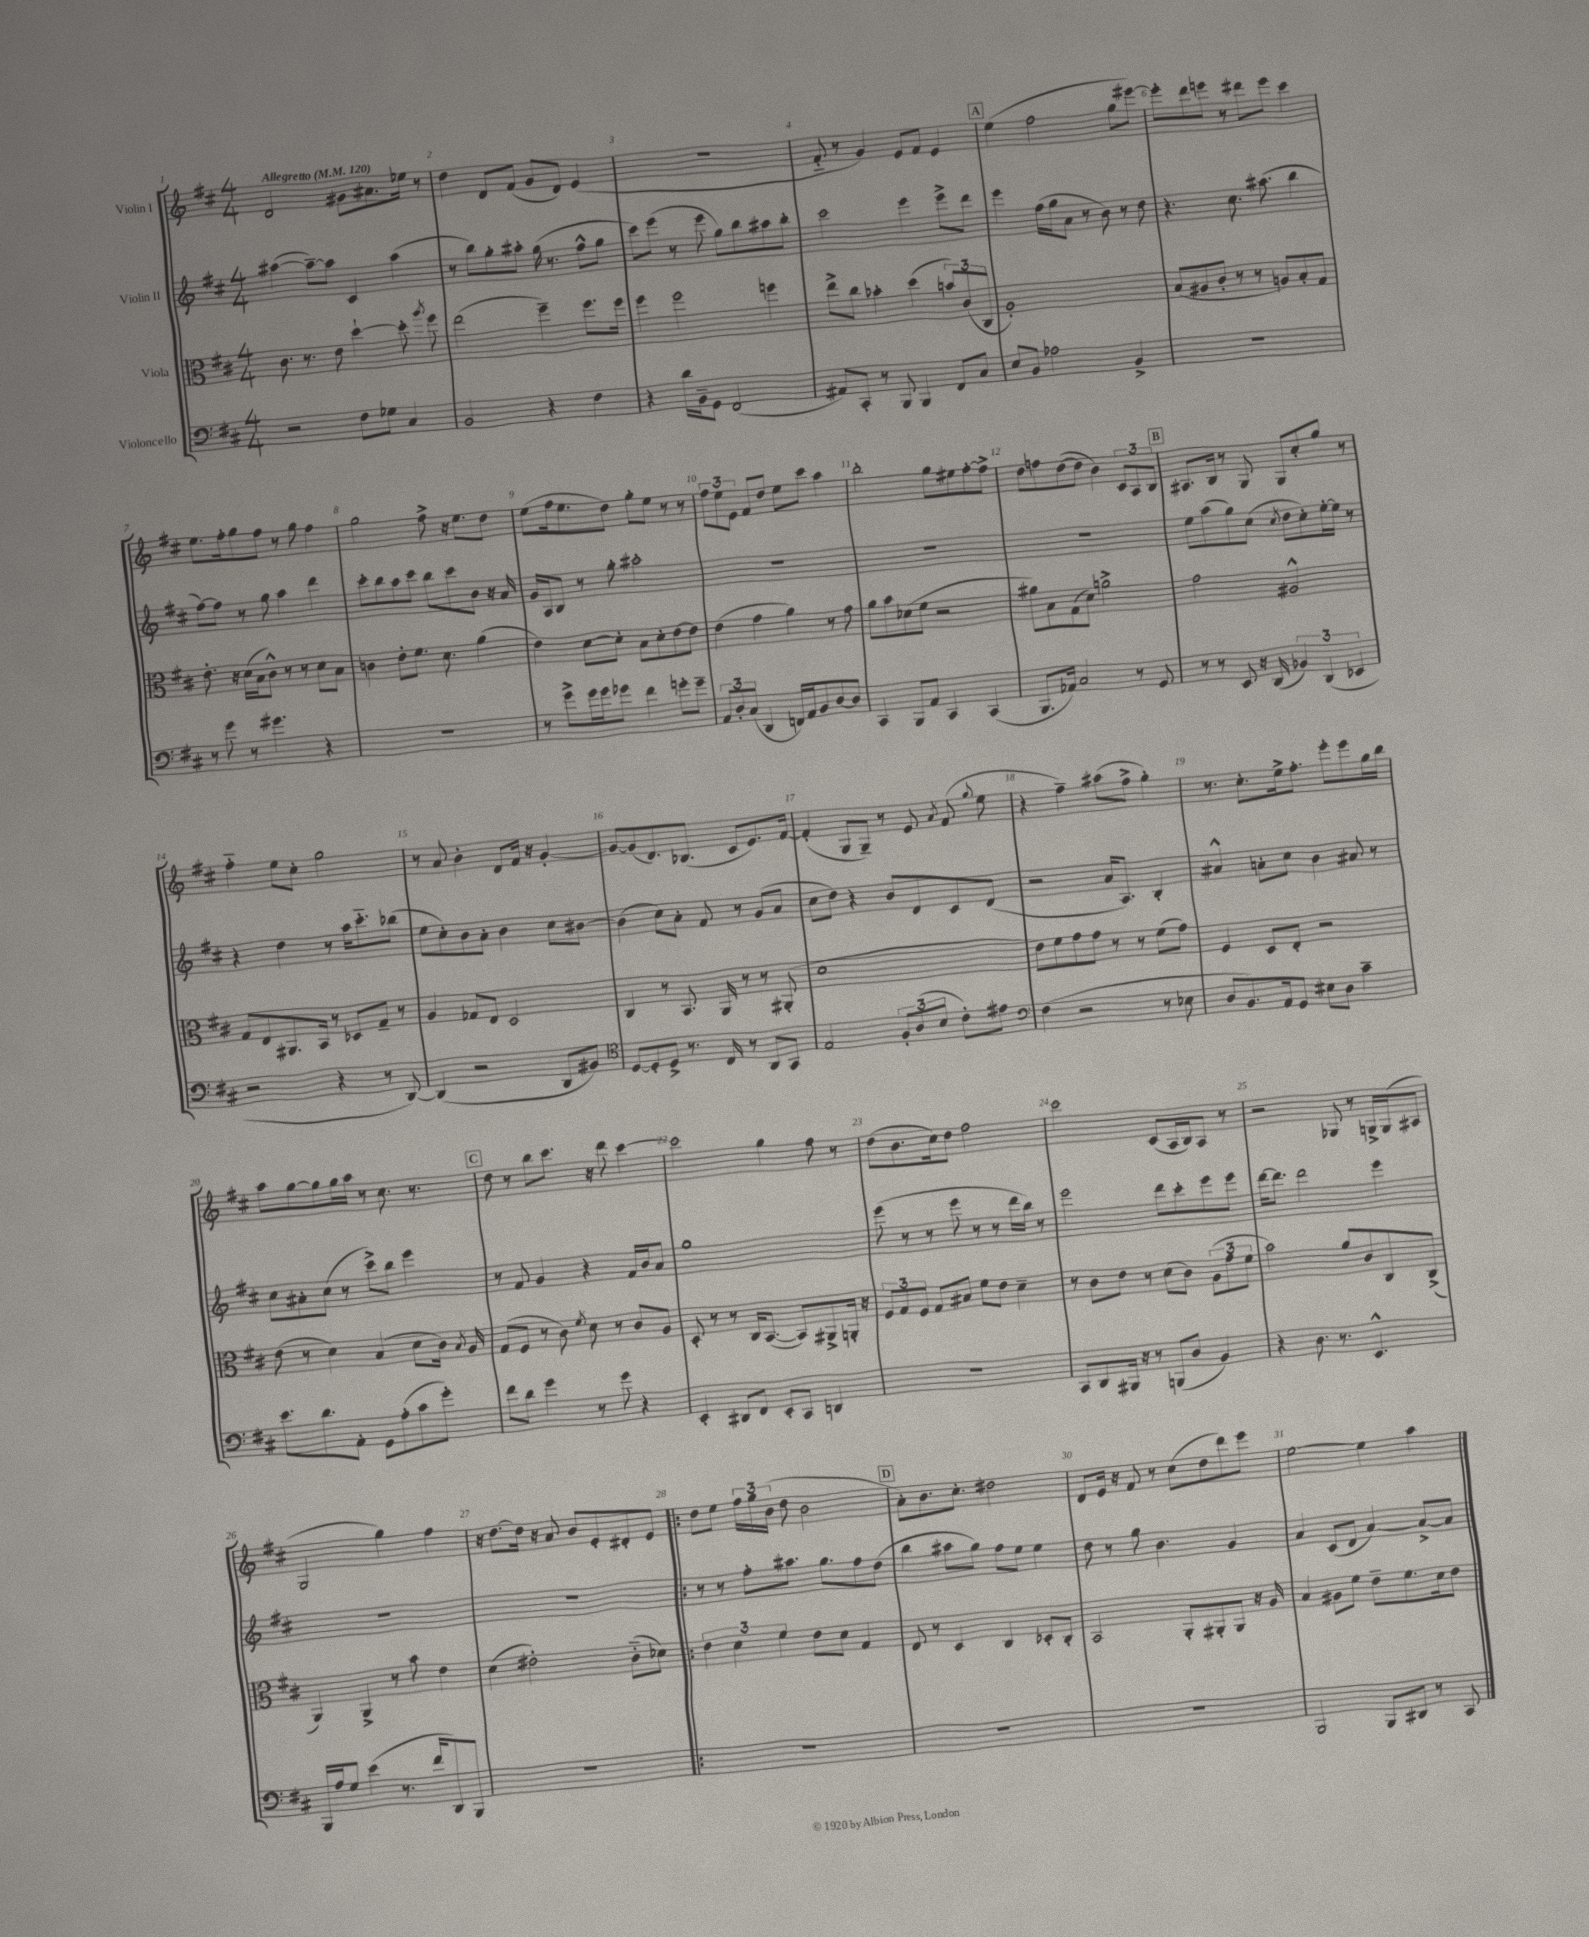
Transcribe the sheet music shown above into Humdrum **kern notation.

**kern	**kern	**kern	**kern
*staff4	*staff3	*staff2	*staff1
*clefF4	*clefC3	*clefG2	*clefG2
*k[f#c#]	*k[f#c#]	*k[f#c#]	*k[f#c#]
*M4/4	*M4/4	*M4/4	*M4/4
*MM120	*MM120	*MM120	*MM120
2r	8.c#	([4aa#	2d
.	8.r	.	.
.	.	8aa#~_)	.
.	8e	8aa#]	.
8F#	[4dd`	4c#	8g#
8G-	.	.	8.a#
4C#	8dd']	(4aa#	.
.	.	.	16ee-
.	8qaa	.	.
.	8ff#	.	8r
=	=	=	=
2BB	(2ee	8r	4dd
.	.	8bb)	.
.	.	8gg'	8d
.	.	8aa#'	(8f#
4r	4ff#~)	(16gg	8g
.	.	8.r	.
.	.	.	8d)
4F#	8.ff#	8ff#^^	(4e
.	.	8gg	.
.	16ff#	.	.
=	=	=	=
4r	4ff#	8ccc#)	1r
.	.	(8eee	.
16d	2ff#	8r	.
16BB~	.	.	.
8GG	.	8eee	.
(2FF#	.	8gg)	.
.	.	8bb	.
.	4ff	8aa#	.
.	.	8bb'	.
=	=	=	=
8AA#)	8ee^	2ccc#	8f#'~
8CC#'	8cc#	.	8r
8r	4b-'	.	4g)
8BBB	.	.	.
4BBB	(4dd	4eee	8e
.	.	.	8f#
8FF#	12b)	8eee^	4e
.	(12c#	.	.
8C#	.	8ddd	.
.	12C#	.	.
=	=	=	=
8E	1A')	4eee	(4ee
8BB	.	.	.
2A-	.	(16ff#	2ff#
.	.	16gg	.
.	.	8a	.
.	.	8r	.
.	.	8b)	.
4BB^	.	8r	8gg
.	.	8dd	[8eee#)
=	=	=	=
1r	(8B	4.r	8eee#']
.	8A#	.	8ddd
.	8c#'	.	8eee
.	8r	8.cc#	8r
.	8r	.	8ddd#
.	.	(8.aa#	.
.	8A)	.	8eee
.	8B'	4bb	4ccc#
.	8G	.	.
=	=	=	=
8r	8.e'	[8ff#)	8.ee
8g	.	8ff#]	.
.	16r	.	16ff#'
8r	(16d	8r	8gg
.	16B	.	.
4.g#	8c#^^)	8gg	8ff#
.	8r	4aa	8r
.	8r	.	8gg
4r	8d	4ddd	4ff#
.	8B	.	.
=	=	=	=
1r	4c	8ccc#'	2gg
.	.	8bb	.
.	8e'	8aa	.
.	8.f#	8ccc#	.
.	.	8bb	8ff#^
.	8.d	.	.
.	.	8ccc#	16r
.	.	.	8.ee
.	(4a	8b	.
.	.	16r	8dd
.	.	16a	.
=	=	=	=
8r	4e)	16g	(8ee
.	.	16A	.
8g^	.	8B	16ff#
.	.	.	8.ee
16g	[8d	8r	.
16g	.	.	.
8g-	8d']	8gg'	8dd)
4f#	8B	2aa#'	8gg'
.	8d'	.	8ee
8g'	[8e	.	8r
8g~	8e]	.	8r
=	=	=	=
12AA	(4e	1r	12ff#
12D'	.	.	12ee
(12C#	.	.	12e
4DD	4g	.	8f#
.	.	.	8dd
16FF)	4a)	.	8ee
16AA	.	.	.
8BB	.	.	8ccc#
[8D	8r	.	4aa
8D]	8g	.	.
=	=	=	=
4CC#	8a	1r	2bb'
.	8b	.	.
8BBB	(8d-	.	.
8AA	8f#	.	.
4CC#	2r	.	8gg
.	.	.	8ee#
(4CC#	.	.	[8ff#'
.	.	.	8ff#^]
=	=	=	=
8.BBB	8a#)	1r	8dd
.	8B	.	8ff
16AA-)	.	.	.
2C#	(8G	.	([8dd
.	8d)	.	8dd]
.	2a^	.	4b)
8r	.	.	12c#
.	.	.	12A
8GG	.	.	.
.	.	.	12B
=	=	=	=
8r	2g	8ee	8.A#
8r	.	(8aa	.
.	.	.	16B
8EE	.	8gg)	8r
16r	.	(8cc#	8G
(16DD	.	.	.
.	.	8qcc#	.
6BB-)	2A#^^	8dd	8G
.	.	8cc#')	8cc#'
(6DD	.	.	.
.	.	[16ee'	8gg
.	.	16ee]	.
6EE-	.	.	.
.	.	8r	8r
=	=	=	=
2r	8G	4r	4ff#'~
.	8E	.	.
.	8.AA#	4dd	8ee
.	.	.	8cc#'
.	16BB	.	.
4r	8r	8r	2gg
.	8D-	16aa	.
.	.	8.ccc#'~	.
8r	8G~	.	.
[8DD)	8r	(8bb-	.
=	=	=	=
(4DD]	4A	8ee	8r
.	.	8cc#')	8a
2r	8G-	8b	4b'
.	8E	8a'	.
.	2D	4b	8d
.	.	.	16f#
.	.	.	16r
8DD	.	8cc#	[4g'
8BB#)	.	[8b#	.
=	=	=	=
*clefC4	*	*	*
[8D	4C#	(4b#]	8g_
8D']	.	.	(8g]
8D^	8r	8cc#)	8.d)
8.r	8.BB	8a'	.
.	.	.	(8.B-
.	.	8f#	.
16C#	16AA	.	.
8r	8r	8r	8c#
8AA	8r	(8g	8.e)
8GG	(8AA#'	8a	.
.	.	.	[16f#
=	=	=	=
2E	1d	8cc#	(4f#']
.	.	8dd)	.
.	.	4r	8G
.	.	.	8G~)
12F#'	.	8b	8r
(12A	.	.	.
.	.	8d	8e
12B	.	.	.
.	.	.	8qa
8c#')	.	8c#	(8f#
.	.	.	8qqgg
8e#	.	(8d	8ee
=	=	=	=
*clefF4	*	*	*
(4F#	8e)	2r	4r
.	8f#	.	.
2r	8g	.	4ff#~)
.	8g	.	.
.	8r	16a	(8aa#
.	.	8.A)	.
.	8r	.	8ff#^
8r	(8f#	4B'	4gg')
8E-	8g)	.	.
=	=	=	=
8D	4F#	4a#^^	8.r
8.BB)	.	.	.
.	.	.	8.cc#'
.	8D	8a'	.
16AA	.	.	.
8GG	8E'	8cc#	16ee^
.	.	.	8.ff#'
8E#	2r	4b	.
8D	.	.	8eee'
4c#~	.	8a#	8eee
.	.	8r	16gg
.	.	.	16bb
=	=	=	=
8.e	(8e	8cc#	8aa
.	8r	8a#'	[8gg
8.d	.	.	.
.	4d)	(8cc#	8gg]
8AA'	.	8r	16gg
.	.	.	16aa
8GG	(4B	8ccc#^)	8r
(8A'	.	8bb	8.cc#
8c#	8d	4eee	.
.	.	.	8.r
8g')	16c#)	.	.
.	8qB	.	.
.	16A	.	.
=	=	=	=
8f#	(8G	8r	8dd
8d	8F#	8f#	8r
4g	8r	4g	8bb
.	8c#)	.	8.ccc#
.	8qf#	.	.
8r	8d	4r	.
.	.	.	16r
8g	8r	.	8ddd
4r	8c#	16f#	[4ccc#
.	.	16b	.
.	8A	8a	.
=	=	=	=
4EE'	8D'	1gg	2ccc#]
.	8r	.	.
8DD#	8r	.	.
8FF#	16C#	.	.
.	([8.BB	.	.
8EE'	.	.	4gg
8CC#	8BB])	.	.
4DD	8AA#^	.	8ff#
.	16AA'	.	8r
.	16r	.	.
=	=	=	=
1r	12F#	(8eee	(8dd
.	12G	.	.
.	.	8r	8.b
.	12F#	.	.
.	8G	8r	.
.	.	.	16cc#)
.	8B#	8eee	8dd
.	8f#	8r	2ff#
.	8e	8r	.
.	4d~	16ddd	.
.	.	16bb)	.
.	.	8r	.
=	=	=	=
8CC#	8r	2eee	2ccc#
8DD	8c#	.	.
16BBB#	8e	.	.
16r	.	.	.
8r	8r	.	.
(8BBB	(8d	8ddd	(8c#
8D	8c#)	8ccc#'	16A
.	.	.	16B)
4BB)	(12A	8eee	8A
.	12g	.	.
.	.	8eee	8r
.	12f#	.	.
=	=	=	=
4r	2b)	[16ddd	2r
.	.	8.ddd]	.
8.D	.	2ddd	.
8.r	.	.	.
.	8a	.	8G-
4.EE^^	8c#	.	8r
.	8C#	4eee	16G^
.	.	.	(16G
.	(8C#^	.	8A#
=	=	=	=
16BBB	4AA)	1r	2G
16A	.	.	.
8G	.	.	.
(4e	4AA^	.	.
8.r	8r	.	4gg)
.	8b	.	.
16f#	.	.	.
8DD)	4e	.	4ff#
8BBB	.	.	.
=	=	=	=
1r	(4d	1r	16r
.	.	.	[8.dd
.	2e#')	.	16dd]
.	.	.	16r
.	.	.	8a
.	.	.	8b
.	.	.	8e'
.	(8c#'~	.	8d#'
.	8d-)	.	8e
=!|:	=!|:	=!|:	=!|:
1r	6e	8r	8dd
.	.	8r	8ee
.	6d	.	.
.	.	8ff#'	24ff#
.	.	.	24gg
.	6f#	.	(24b
.	.	8.aa#	8dd
.	8e	.	2b
.	.	8.gg	.
.	8d	.	.
.	4G	8ff#	.
.	.	(8dd	.
=	=	=	=
1r	8E	4bb	8a')
.	8r	.	8.b
.	4D	8aa#	.
.	.	.	8.cc#'
.	.	8gg)	.
.	4C#	8ff#	2dd#
.	.	8ee	.
.	8D-'	4ee	.
.	8C#'	.	.
=	=	=	=
1r	2BB	8dd	8d
.	.	8r	16e
.	.	.	16r
.	.	8gg	8f#
.	.	4.b	8r
.	8AA'	.	(8cc#
.	8AA#'	.	8dd
.	8AA#	4g	8ddd)
.	16r	.	8eee
.	16A	.	.
=	=	=	=
2BBB	4B	4a	[2ee
.	8A#	(8c#	.
.	8f#	8d	.
8BBB	8e~	[4a)	4ee]
8DD#	8.f#	.	.
8r	.	8a^_	4aa
.	16d	.	.
8CC#	8e	8a]	.
==	==	==	==
*-	*-	*-	*-
